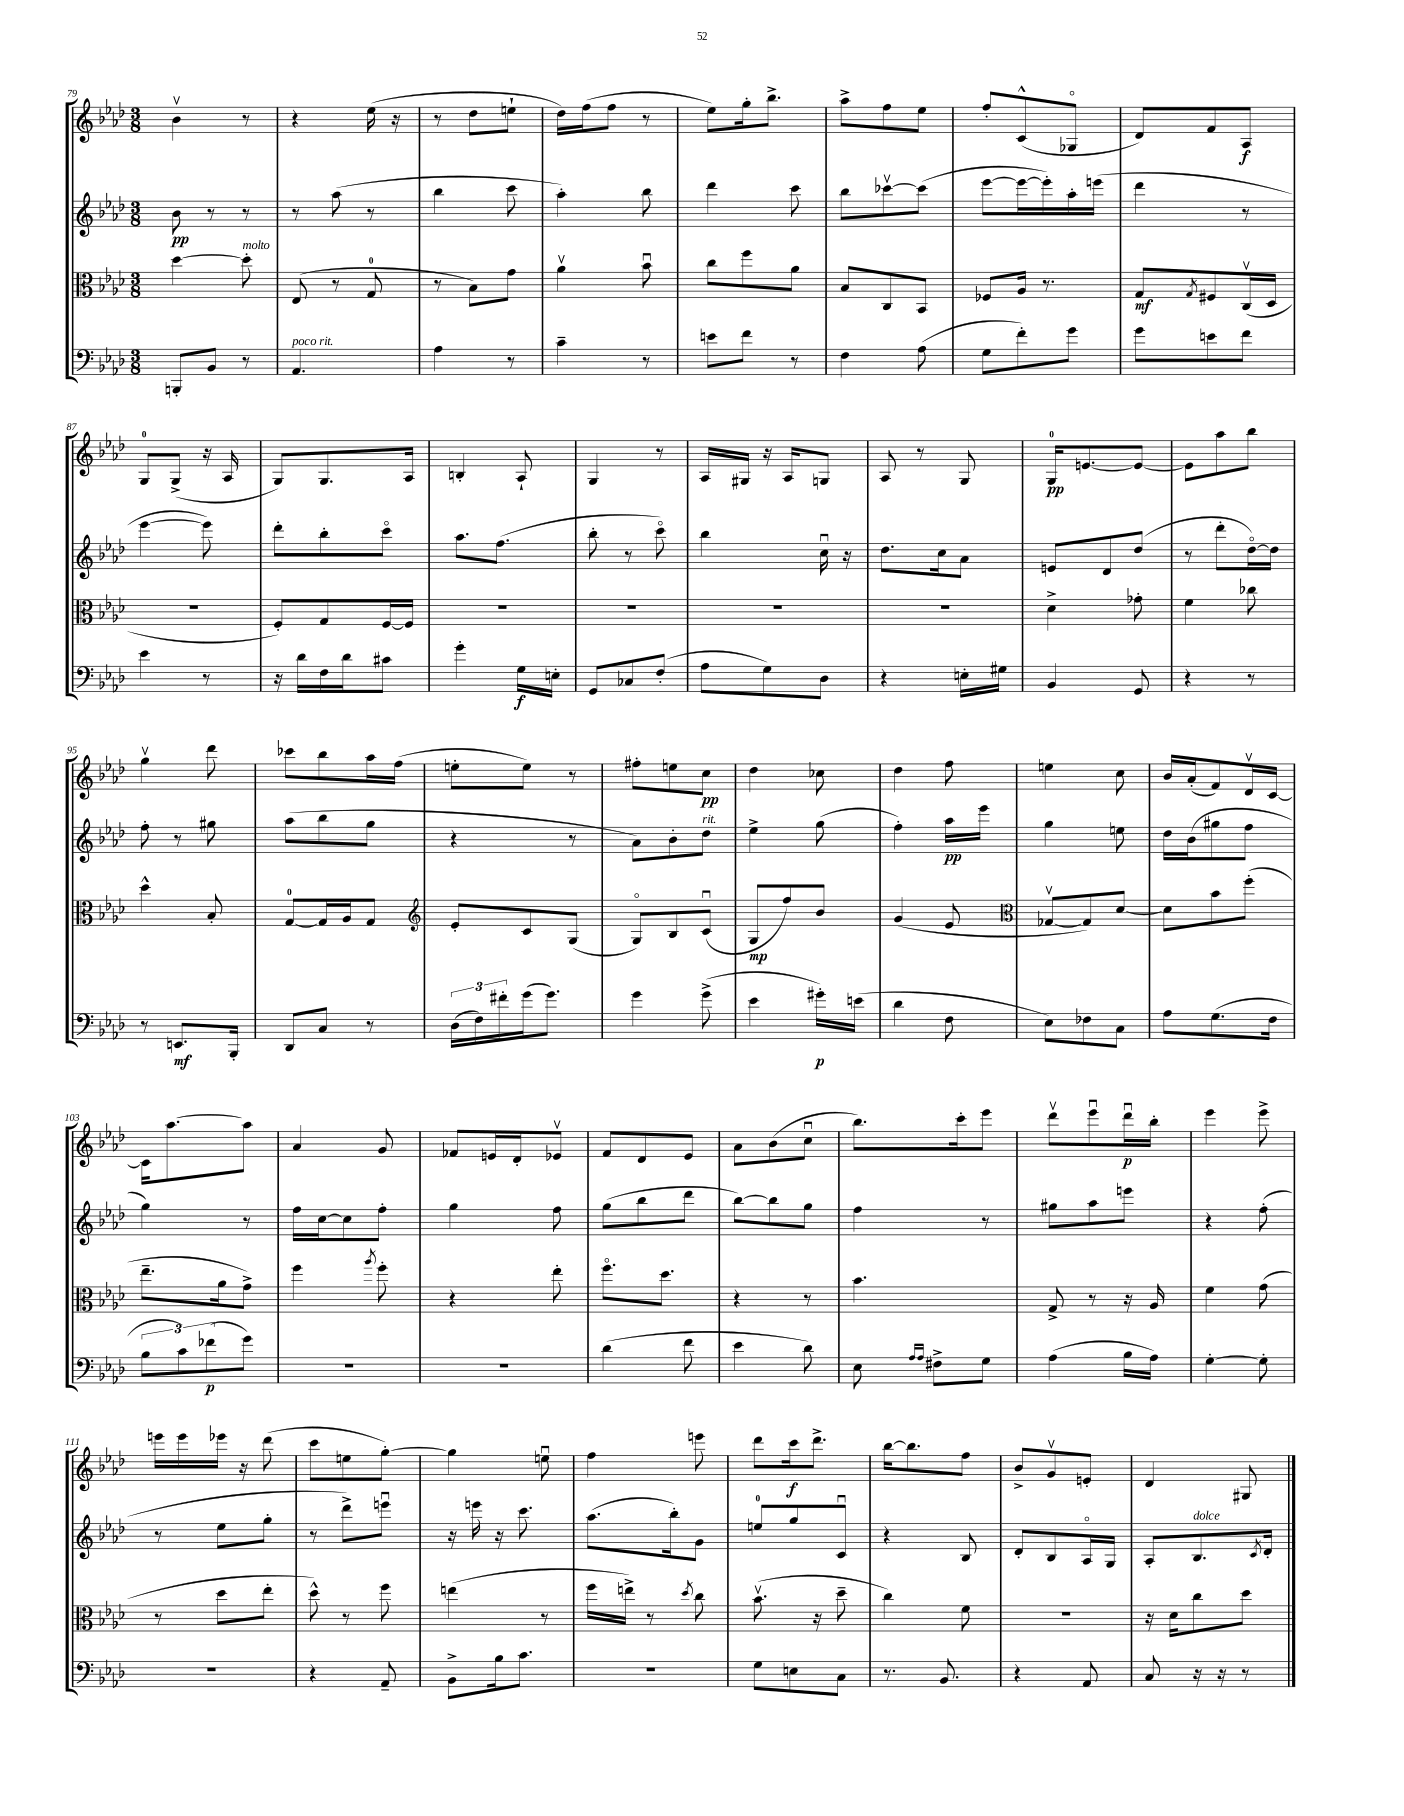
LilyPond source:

<<
\new StaffGroup <<
\new Staff = "s0" {
    \clef treble \key aes \major \numericTimeSignature \time 3/8
    bes'4\upbow r8 |
    r4 ees''16( r16 |
    r8 des''8 e''8-! |
    des''16) f''16( f''8 r8 |
    ees''8) g''16-. bes''8.-> |
    aes''8-> f''8 ees''8 |
    f''8-. c'8-^( ges8\flageolet |
    des'8) f'8 aes8\f |
    g8-0 g8->( r16 aes16 |
    g8) g8. aes16 |
    b4-. aes8-! |
    g4 r8 |
    aes16 gis16 r16 aes16 g8 |
    aes8 r8 g8 |
    g16-0\pp e'8.~ e'8~ |
    e'8 aes''8 bes''8 |
    g''4\upbow des'''8 |
    ces'''8 bes''8 aes''16 f''16( |
    e''8-. e''8) r8 |
    fis''8-. e''8 c''8\pp |
    des''4 ces''8 |
    des''4 f''8 |
    e''4 c''8 |
    bes'16 aes'16-.( f'8) des'16\upbow c'16~ |
    c'16 aes''8.~ aes''8 |
    aes'4 g'8 |
    fes'8 e'16 des'16-. ees'8\upbow |
    f'8 des'8 ees'8 |
    aes'8 bes'8( c''8\downbow |
    bes''8.) c'''16-. ees'''8 |
    des'''8\upbow ees'''8\downbow des'''16\downbow\p bes''16-. |
    ees'''4 ees'''8-> |
    e'''16 e'''16 ees'''16 r16 des'''8( |
    c'''8 e''8 g''8~-.) |
    g''4 e''8\downbow |
    f''4 e'''8 |
    des'''8 c'''16\f des'''8.-> |
    bes''16~ bes''8. f''8 |
    bes'8-> g'8\upbow e'8-. |
    des'4 gis8 \bar "|." |
}
\new Staff = "s1" {
    \clef treble \key aes \major \numericTimeSignature \time 3/8
    bes'8\pp r8 r8 |
    r8 aes''8( r8 |
    bes''4 c'''8 |
    aes''4-.) bes''8 |
    des'''4 c'''8 |
    bes''8 ces'''8~\upbow ces'''8( |
    ees'''8~ ees'''16~ ees'''16-.) aes''16-. e'''16( |
    des'''4 r8 |
    ees'''4~ ees'''8) |
    des'''8-. bes''8-. c'''8\flageolet |
    aes''8. f''8.( |
    bes''8-. r8 c'''8\flageolet) |
    bes''4 c''16\downbow r16 |
    des''8. c''16 aes'8 |
    e'8 des'8 des''8( |
    r8 des'''8-. des''16~\flageolet) des''16 |
    f''8-. r8 gis''8 |
    aes''8( bes''8 g''8 |
    r4 r8 |
    aes'8) bes'8-. des''8^\markup { \italic "rit." } |
    ees''4-> g''8( |
    f''4-.) aes''16\pp ees'''16 |
    g''4 e''8 |
    des''16 bes'16( gis''8 f''8 |
    g''4) r8 |
    f''16 c''16~ c''8 f''8-. |
    g''4 f''8 |
    g''8( bes''8 des'''8 |
    bes''8~) bes''8 g''8 |
    f''4 r8 |
    gis''8 aes''8 e'''8 |
    r4 f''8-.( |
    r8 ees''8 g''8-. |
    r8 des'''8->) e'''8\downbow |
    r16 e'''16 r16 c'''8. |
    aes''8.( bes''16-.) g'8 |
    e''8-0 g''8 c'8\downbow |
    r4 bes8 |
    des'8-. bes8 aes16\flageolet g16 |
    aes8-. bes8.^\markup { \italic "dolce" } \acciaccatura { c'8 } des'16-. \bar "|." |
}
\new Staff = "s2" {
    \clef alto \key aes \major \numericTimeSignature \time 3/8
    des''4~ des''8-.^\markup { \italic "molto" } |
    ees8( r8 g8-0 |
    r8 bes8) g'8 |
    aes'4\upbow bes'8\downbow |
    c''8 f''8 aes'8 |
    bes8 c8 bes,8 |
    fes8 aes16 r8. |
    g8\mf \acciaccatura { g8 } fis8 c16\upbow( des16 |
    r4. |
    f8-.) g8 f16~ f16 |
    R4. |
    R4. |
    R4. |
    R4. |
    des'4-> ges'8-. |
    f'4 ces''8 |
    des''4-^ bes8-. |
    g8-0~ g16 aes16 g8 |
    \clef treble ees'8-. c'8 g8( |
    g8\flageolet) bes8 c'8\downbow( |
    g8\mp f''8) bes'8 |
    g'4( ees'8 |
    \clef alto ges8~\upbow ges8) des'8~ |
    des'8 bes'8 f''8-.( |
    ees''8.-- aes'16 g'8->) |
    f''4 \acciaccatura { aes''8 } f''8-. |
    r4 ees''8-. |
    f''8.\flageolet des''8. |
    r4 r8 |
    bes'4. |
    g8-> r8 r16 aes16 |
    f'4 g'8( |
    r8 des''8 ees''8-. |
    des''8-^) r8 f''8 |
    e''4( r8 |
    f''16 e''16->) r8 \acciaccatura { des''8 } c''8 |
    bes'8.\upbow( r16 des''8-- |
    c''4) f'8 |
    R4. |
    r16 des'16 c''8 des''8 \bar "|." |
}
\new Staff = "s3" {
    \clef bass \key aes \major \numericTimeSignature \time 3/8
    b,,8-. bes,8 r8 |
    aes,4.^\markup { \italic "poco rit." } |
    aes4 r8 |
    c'4-- r8 |
    e'8 f'8 r8 |
    f4 aes8( |
    g8 f'8-.) g'8 |
    g'8 e'8 f'8 |
    ees'4 r8 |
    r16 des'16 f16 des'16 cis'8 |
    g'4-. g16\f e16-. |
    g,8 ces8 f8-.( |
    aes8 g8) des8 |
    r4 e16-. gis16 |
    bes,4 g,8 |
    r4 r8 |
    r8 e,8.\mf bes,,16-. |
    des,8 c8 r8 |
    \tuplet 3/2 { des16( f16) fis'16-. } g'16( g'8.) |
    g'4 g'8->( |
    ees'4 gis'16-.\p) e'16( |
    des'4 f8 |
    ees8) fes8 c8 |
    aes8 g8.( f16 |
    \tuplet 3/2 { bes8 c'8) fes'8\p( } g'8) |
    R4. |
    R4. |
    des'4( f'8 |
    ees'4 des'8) |
    ees8 \grace { aes16 aes16 } fis8-> g8 |
    aes4( bes16 aes16) |
    g4~-. g8-. |
    r4. |
    r4 aes,8-- |
    bes,8-> bes16 c'8. |
    r4. |
    g8 e8 c8 |
    r8. bes,8. |
    r4 aes,8 |
    c8 r16 r16 r8 \bar "|." |
}
>>
>>
\layout { \context { \Score currentBarNumber = #79 } }
